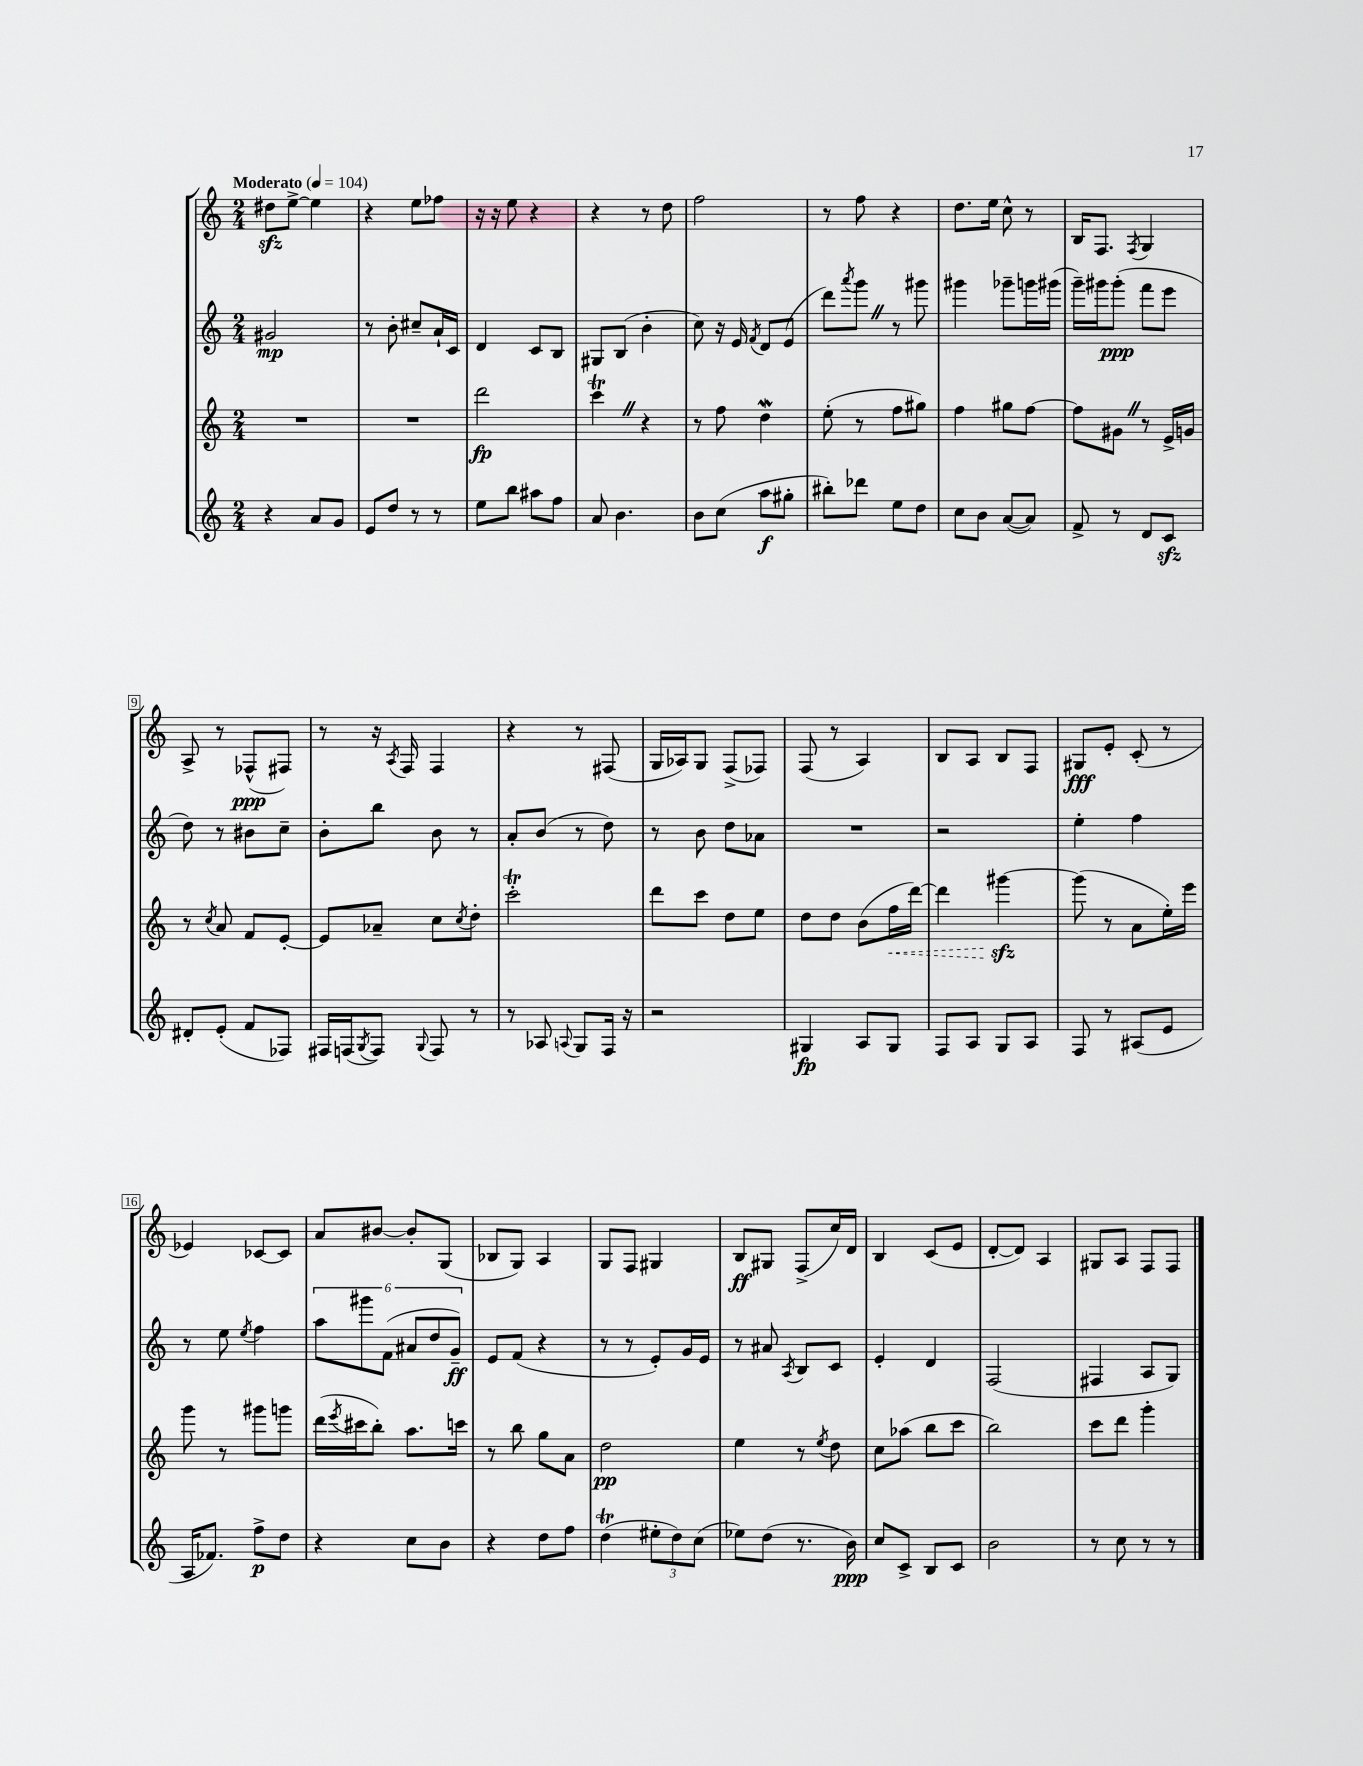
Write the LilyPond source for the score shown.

<<
\new StaffGroup <<
\new Staff = "s0" {
    \clef treble \key c \major \numericTimeSignature \time 2/4 \tempo "Moderato" 4 = 104
    dis''8\sfz e''8~-> e''4 |
    r4 e''8 fes''8 |
    r16 r16 e''8 r4 |
    r4 r8 d''8 |
    f''2 |
    r8 f''8 r4 |
    d''8. e''16 c''8-^ r8 |
    b16 f8. \acciaccatura { f8 } g4 |
    a8-> r8 fes8-^\ppp( fis8) |
    r8 r16 \acciaccatura { a8 } f16 f4 |
    r4 r8 fis8( |
    g16 aes16) g8 f8->( fes8) |
    f8( r8 a4) |
    b8 a8 b8 f8 |
    gis8\fff e'8-. c'8-.( r8 |
    ees'4) ces'8~ ces'8 |
    a'8 bis'8~ bis'8-. g8( |
    bes8 g8) a4 |
    g8 f8 gis4 |
    b8\ff gis8 f8->( c''16) d'16 |
    b4 c'8( e'8 |
    d'8~-. d'8) a4 |
    gis8 a8 f8 f8 \bar "|." |
}
\new Staff = "s1" {
    \clef treble \key c \major \numericTimeSignature \time 2/4
    gis'2\mp |
    r8 b'8-. cis''8-- a'16-! c'16 |
    d'4 c'8 b8 |
    gis8 b8( b'4-. |
    c''8) r16 e'16 \acciaccatura { f'8 } d'8 e'8( |
    d'''8) \acciaccatura { a'''8 } g'''8 \once \override BreathingSign.text = \markup { \musicglyph "scripts.caesura.straight" } \breathe r8 gis'''8 |
    gis'''4 ges'''8-- g'''16 gis'''16( |
    g'''16--) gis'''16 gis'''8-.\ppp( f'''8 e'''8 |
    d''8) r8 bis'8 c''8-- |
    b'8-. b''8 b'8 r8 |
    a'8-. b'8( r8 d''8) |
    r8 b'8 d''8 aes'8 |
    R2 |
    r2 |
    e''4-. f''4 |
    r8 e''8 \acciaccatura { e''8 } f''4 |
    \tuplet 6/4 { a''8 gis'''8 f'8( ais'8 d''8 g'8--\ff) } |
    e'8 f'8( r4 |
    r8 r8 e'8-.) g'16 e'16 |
    r8 ais'8 \acciaccatura { a8 } b8 c'8 |
    e'4-. d'4 |
    f2( |
    fis4 a8 g8) \bar "|." |
}
\new Staff = "s2" {
    \clef treble \key c \major \numericTimeSignature \time 2/4
    R2 |
    R2 |
    d'''2\fp |
    c'''4\trill \once \override BreathingSign.text = \markup { \musicglyph "scripts.caesura.straight" } \breathe r4 |
    r8 f''8 d''4\mordent |
    e''8-.( r8 f''8 gis''8) |
    f''4 gis''8 f''8~ |
    f''8 gis'8 \once \override BreathingSign.text = \markup { \musicglyph "scripts.caesura.straight" } \breathe r8 e'16-> g'16 |
    r8 \acciaccatura { c''8 } a'8 f'8 e'8~-. |
    e'8 aes'8-- c''8 \acciaccatura { c''8 } d''8-. |
    c'''2-.\trill |
    d'''8 c'''8 d''8 e''8 |
    d''8 d''8 b'8( \once \override Hairpin.style = #'dashed-line f''16\< d'''16~) |
    d'''4 gis'''4~\sfz\! |
    gis'''8( r8 a'8 e''16-.) e'''16 |
    g'''8 r8 gis'''8 g'''8 |
    d'''16( \acciaccatura { e'''8 } cis'''16 b''8-.) a''8. c'''16 |
    r8 b''8 g''8 a'8 |
    d''2\pp |
    e''4 r8 \acciaccatura { e''8 } d''8 |
    c''8 aes''8( b''8 c'''8 |
    b''2) |
    c'''8 d'''8 g'''4-. \bar "|." |
}
\new Staff = "s3" {
    \clef treble \key c \major \numericTimeSignature \time 2/4
    r4 a'8 g'8 |
    e'8 d''8 r8 r8 |
    e''8 b''8 ais''8 f''8 |
    a'8 b'4. |
    b'8 c''8( a''8\f gis''8-. |
    bis''8-.) des'''8 e''8 d''8 |
    c''8 b'8 a'8~( a'8) |
    f'8-> r8 d'8 c'8\sfz |
    dis'8-. e'8-.( f'8 fes8) |
    fis16 f16( \acciaccatura { g8 } f8) \appoggiatura { g8 } f8 r8 |
    r8 aes8 \appoggiatura { a8 } g8 f16 r16 |
    r2 |
    gis4\fp a8 gis8 |
    f8 a8 g8 a8 |
    f8 r8 ais8( e'8 |
    a16 fes'8.) f''8->\p d''8 |
    r4 c''8 b'8 |
    r4 d''8 f''8 |
    d''4\trill( \tuplet 3/2 { eis''8-. d''8) c''8( } |
    ees''8) d''8( r8. b'16\ppp) |
    c''8 c'8-> b8 c'8 |
    b'2 |
    r8 c''8 r8 r8 \bar "|." |
}
>>
>>
\layout { \context { \Score \override BarNumber.stencil = #(make-stencil-boxer 0.1 0.3 ly:text-interface::print) } }
